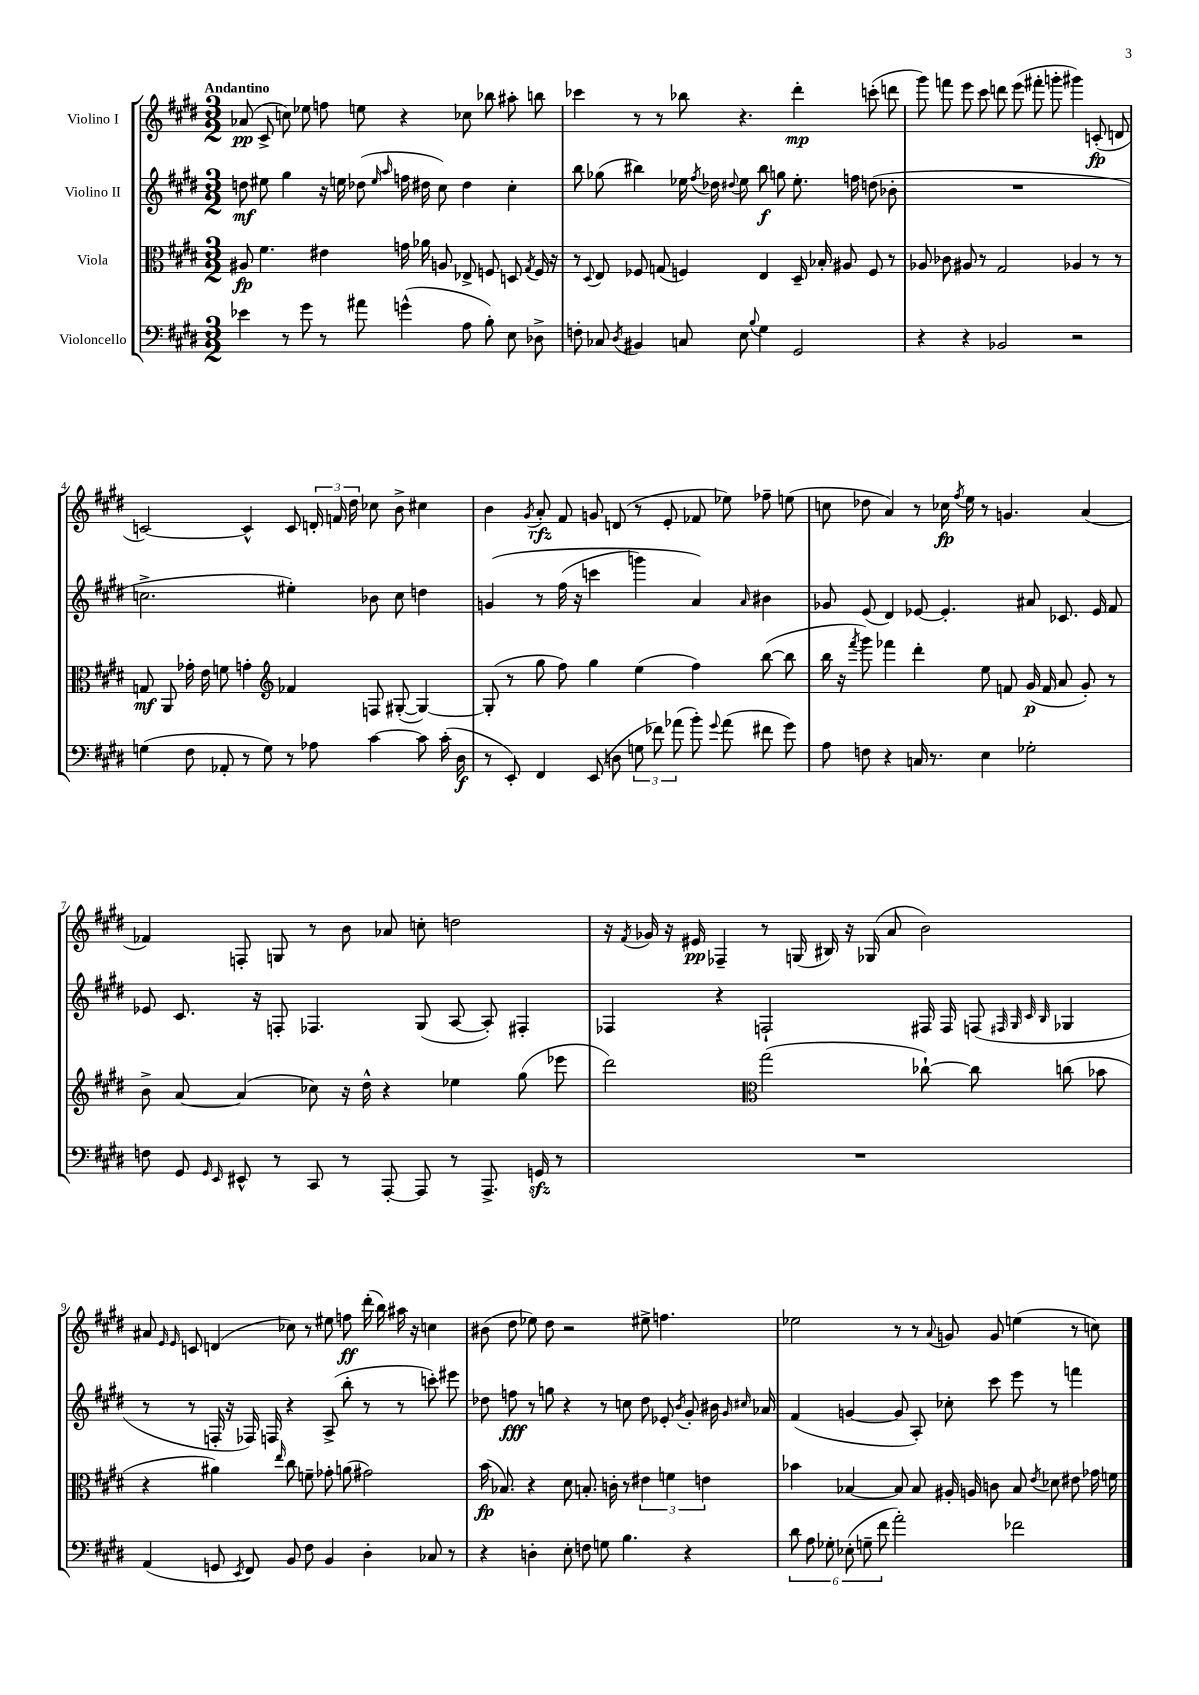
<<
\new StaffGroup <<
\new Staff = "s0" \with { instrumentName = "Violino I" } {
    \clef treble \key e \major \numericTimeSignature \time 3/2 \tempo "Andantino"
    \autoBeamOff aes'8\pp( cis'8-> c''8) ees''8 f''8 e''8 r4 ces''8 bes''8 ais''8-. b''8 |
    ces'''4 r8 r8 bes''8 r4. dis'''4-.\mp c'''8-.( d'''8 |
    gis'''8) f'''8 e'''8 cis'''8 d'''8 e'''8( fis'''8-. g'''8-. gis'''4) c'8-.\fp( d'8 |
    c'2~) c'4-^ c'8 \tuplet 3/2 { d'16-. f'16 dis''16 } ces''8 b'8-> cis''4 |
    b'4 \acciaccatura { gis'8 } a'8-.\rfz fis'8 g'8 d'8( r8 e'8-. fes'8 ees''8) fes''8-- e''8( |
    c''8 des''8 a'4) r8 ces''16\fp \acciaccatura { fis''8 } e''16 r8 g'4. a'4( |
    fes'4) f8-. g8 r8 b'8 aes'8 c''8-. d''2 |
    r16 \acciaccatura { fis'8 } ges'16 r16 eis'16\pp fes4-- r8 g16( bis16) r16 ges16( a'8 b'2) |
    ais'8 \grace { e'16 e'16 } c'8 d'4( ces''8) r8 eis''8 f''8\ff dis'''16-.( b''16) ais''16 r16 c''4 |
    bis'8( dis''8 ees''8) dis''8 r2 eis''8-> f''4. |
    ees''2 r8 r8 \appoggiatura { a'8 } g'8 g'8 e''4( r8 c''8) \bar "|." |
}
\new Staff = "s1" \with { instrumentName = "Violino II" } {
    \clef treble \key e \major \numericTimeSignature \time 3/2
    \autoBeamOff d''8\mf eis''8 gis''4 r16 e''16 des''8( \grace { e''16 a''16 } f''16 dis''16 cis''8) dis''4 cis''4-. |
    b''8 ges''8( bis''4) ees''16 \acciaccatura { fis''8 } des''16 \appoggiatura { dis''8 } ees''8 bis''8\f g''8 ees''8.-. f''16 d''8( bes'8-. |
    R1. |
    c''2.-> eis''4-.) bes'8 c''8 d''4 |
    g'4\( r8 fis''16( r16 c'''4 g'''4) a'4\) \grace { a'16 } bis'4 |
    ges'8 e'8( dis'4) ees'8~ ees'4.-. ais'8 ces'8. ees'16 fis'8 |
    ees'8 cis'8. r16 f8-. fes4. gis8( a8~ a8-.) fis4-. |
    fes4 r4 f2-! fis16 fis16 f8( \grace { fis32 gis32 cis'32 b32 } ges4 |
    r8 r8 f16-. r16 fes16) f16 r4 a8->( b''8-. r8 r8 c'''8-.) eis'''8 |
    des''8 f''8\fff r8 g''8 r4 r8 c''8 des''8 ees'8-. \acciaccatura { b'8 } gis'8-. bis'16 \grace { gis'16 cis''16 } aes'16 |
    fis'4( g'4~ g'8 a8-.) ces''8-. cis'''8 e'''8 r8 f'''4 \bar "|." |
}
\new Staff = "s2" \with { instrumentName = "Viola" } {
    \clef alto \key e \major \numericTimeSignature \time 3/2
    \autoBeamOff ais8\fp fis'4. eis'4 g'16 aes'16 a8 ees8-> f8 d8 \acciaccatura { gis8 } f16 r16 |
    r8 \appoggiatura { dis8 } e8 fes8 g8( f4) e4 dis16-- bes16-. ais8 f8 r8 |
    aes8 ces'8 ais8 r8 gis2 aes4 r8 r8 |
    g8\mf a,8 ges'16-. e'16 f'8 g'4-. \clef treble fes'4 f8 gis8~-.( gis4~) |
    gis8-.( r8 gis''8 fis''8) gis''4 e''4( fis''4) b''8~( b''8 |
    b''16 r16 \acciaccatura { fis'''8 } gis'''8) fes'''4 dis'''4-. e''8 f'8 gis'16\p( f'16 a'8 gis'8-.) r8 |
    b'8-> a'8~ a'4( ces''8) r16 dis''16-^ r4 ees''4 gis''8( ees'''8 |
    dis'''2) \clef alto gis''2( ces''8~-!) ces''8 c''8( bes'8 |
    r4 ais'4) \grace { e''16 } cis''8 f'8-- ges'8-. a'8( gis'2) |
    b'16\fp( bes8.) r4 dis'8 b8.-. c'16-. r8 \tuplet 3/2 { eis'4 f'4 e'4 } |
    bes'4 bes4~ bes8 bes8 ais16-. a16 c'8 bes8 \acciaccatura { e'8 } des'8 eis'8 ges'16 f'16 \bar "|." |
}
\new Staff = "s3" \with { instrumentName = "Violoncello" } {
    \clef bass \key e \major \numericTimeSignature \time 3/2
    \autoBeamOff ees'4 r8 gis'8 r8 ais'8 g'4-^( a8 b8-.) e8 des8-> |
    f8-. ces8 \acciaccatura { dis8 } bis,4 c8 e8 \appoggiatura { b8 } gis4 gis,2 |
    r4 r4 bes,2 r2 |
    g4( fis8 aes,8-. r8 g8) r8 aes8 cis'4~ cis'8 cis'16-.( dis16\f |
    r8 e,8-.) fis,4 e,8( d8 \tuplet 3/2 { g8 fes'8) aes'8( } b'8-.) \appoggiatura { gis'8 } aes'8( fis'8 gis'8) |
    a8 f8 r4 c16 r8. e4 ges2-. |
    f8 gis,8 \grace { gis,16 e,16 } eis,8-^ r8 cis,8 r8 a,,8~-. a,,8 r8 a,,8.-> g,16\sfz r8 |
    R1. |
    a,4( g,8 \acciaccatura { e,8 } fis,8) b,8 fis8 b,4 dis4-. ces8 r8 |
    r4 d4-. e8-. f8 g8 b4. r4 |
    \tuplet 6/4 { dis'8 a8 ges8-. ees8-.( g8-- fis'8 } a'2-.) fes'2 \bar "|." |
}
>>
>>
